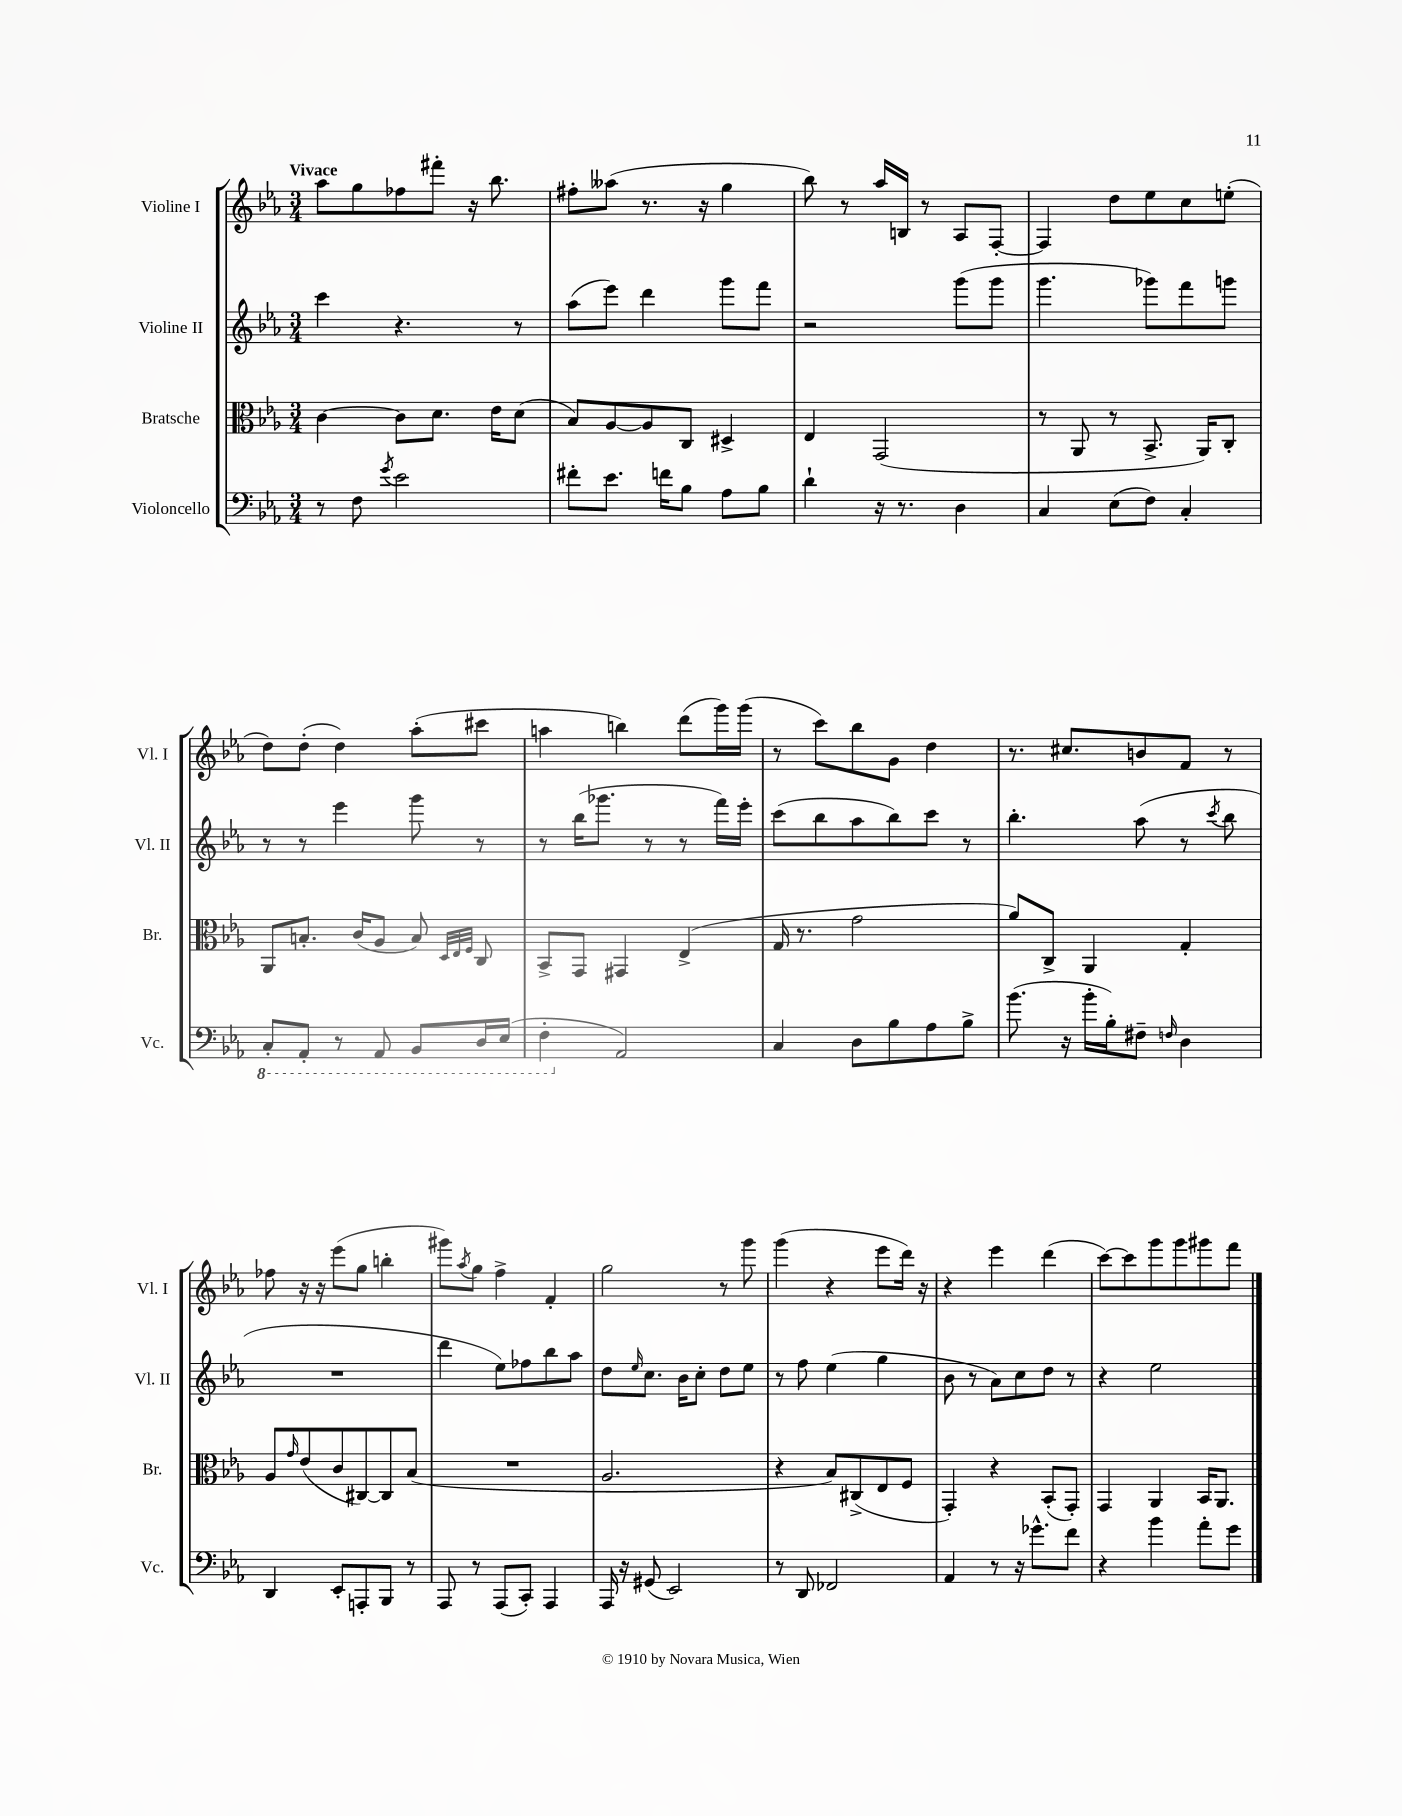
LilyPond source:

<<
\new StaffGroup <<
\new Staff = "s0" \with { instrumentName = "Violine I" shortInstrumentName = "Vl. I" } {
    \clef treble \key ees \major \numericTimeSignature \time 3/4 \tempo "Vivace"
    aes''8 g''8 fes''8 fis'''8-. r16 bes''8. |
    fis''8-. aeses''8( r8. r16 g''4 |
    bes''8) r8 aes''16 b16 r8 aes8 f8~-. |
    f4 d''8 ees''8 c''8 e''8-.( |
    d''8) d''8-.( d''4) aes''8-.( cis'''8 |
    a''4 b''4) d'''8( g'''16) g'''16( |
    r8 c'''8) bes''8 g'8 d''4 |
    r8. cis''8. b'8 f'8 r8 |
    fes''8 r16 r16 ees'''8( g''8 b''4-. |
    gis'''8) \acciaccatura { aes''8 } g''8 f''4-> f'4-. |
    g''2 r8 g'''8 |
    g'''4( r4 ees'''8 d'''16) r16 |
    r4 ees'''4 d'''4( |
    c'''8~) c'''8 g'''8 g'''8 gis'''8 f'''8 \bar "|." |
}
\new Staff = "s1" \with { instrumentName = "Violine II" shortInstrumentName = "Vl. II" } {
    \clef treble \key ees \major \numericTimeSignature \time 3/4
    c'''4 r4. r8 |
    aes''8( ees'''8) d'''4 g'''8 f'''8 |
    r2 g'''8( g'''8 |
    g'''4. ges'''8) f'''8 g'''8 |
    r8 r8 ees'''4 g'''8 r8 |
    r8 bes''16( ges'''8. r8 r8 f'''16) ees'''16-. |
    c'''8( bes''8 aes''8 bes''8) c'''8 r8 |
    bes''4.-. aes''8( r8 \acciaccatura { c'''8 } bes''8 |
    R2. |
    d'''4 ees''8) fes''8 bes''8 aes''8 |
    d''8 \grace { ees''16 } c''8. bes'16 c''8-. d''8 ees''8 |
    r8 f''8 ees''4( g''4 |
    bes'8 r8 aes'8) c''8 d''8 r8 |
    r4 ees''2 \bar "|." |
}
\new Staff = "s2" \with { instrumentName = "Bratsche" shortInstrumentName = "Br." } {
    \clef alto \key ees \major \numericTimeSignature \time 3/4
    c'4~ c'8 d'8. ees'16 d'8( |
    bes8) aes8~ aes8 c8 dis4-> |
    ees4 g,2( |
    r8 aes,8 r8 bes,8.-> aes,16) c8-. |
    aes,8 b8.-. c'16( aes8 b8) \grace { d32 ees32 f32 } c8 |
    bes,8-> g,8 gis,4 ees4->( |
    g16 r8. g'2 |
    aes'8) c8-> aes,4 g4-. |
    aes8 \grace { g'16 } ees'8( c'8 cis8~) cis8 bes8( |
    R2. |
    aes2. |
    r4 bes8) cis8->( ees8 f8 |
    g,4-.) r4 bes,8-.( g,8-.) |
    g,4 aes,4 bes,16 aes,8. \bar "|." |
}
\new Staff = "s3" \with { instrumentName = "Violoncello" shortInstrumentName = "Vc." } {
    \clef bass \key ees \major \numericTimeSignature \time 3/4
    r8 f8 \acciaccatura { g'8 } ees'2 |
    fis'8-. ees'8. f'16 bes8 aes8 bes8 |
    d'4-! r16 r8. d4 |
    c4 ees8( f8) c4-. |
    \ottava #-1 c,8-. aes,,8-. r8 aes,,8 bes,,8 d,16 ees,16( |
    f,4-. \ottava #0 aes,2) |
    c4 d8 bes8 aes8 bes8-> |
    bes'8.( r16 bes'16-. bes16-.) fis8-- \grace { f16 } d4 |
    d,4 ees,8-. a,,8-. bes,,8 r8 |
    aes,,8 r8 aes,,8( c,8-.) aes,,4 |
    aes,,16 r16 gis,8( ees,2) |
    r8 d,8 fes,2 |
    aes,4 r8 r16 ges'8.-^ f'8 |
    r4 bes'4 aes'8-. g'8 \bar "|." |
}
>>
>>
\layout { \context { \Score \remove "Bar_number_engraver" } }
